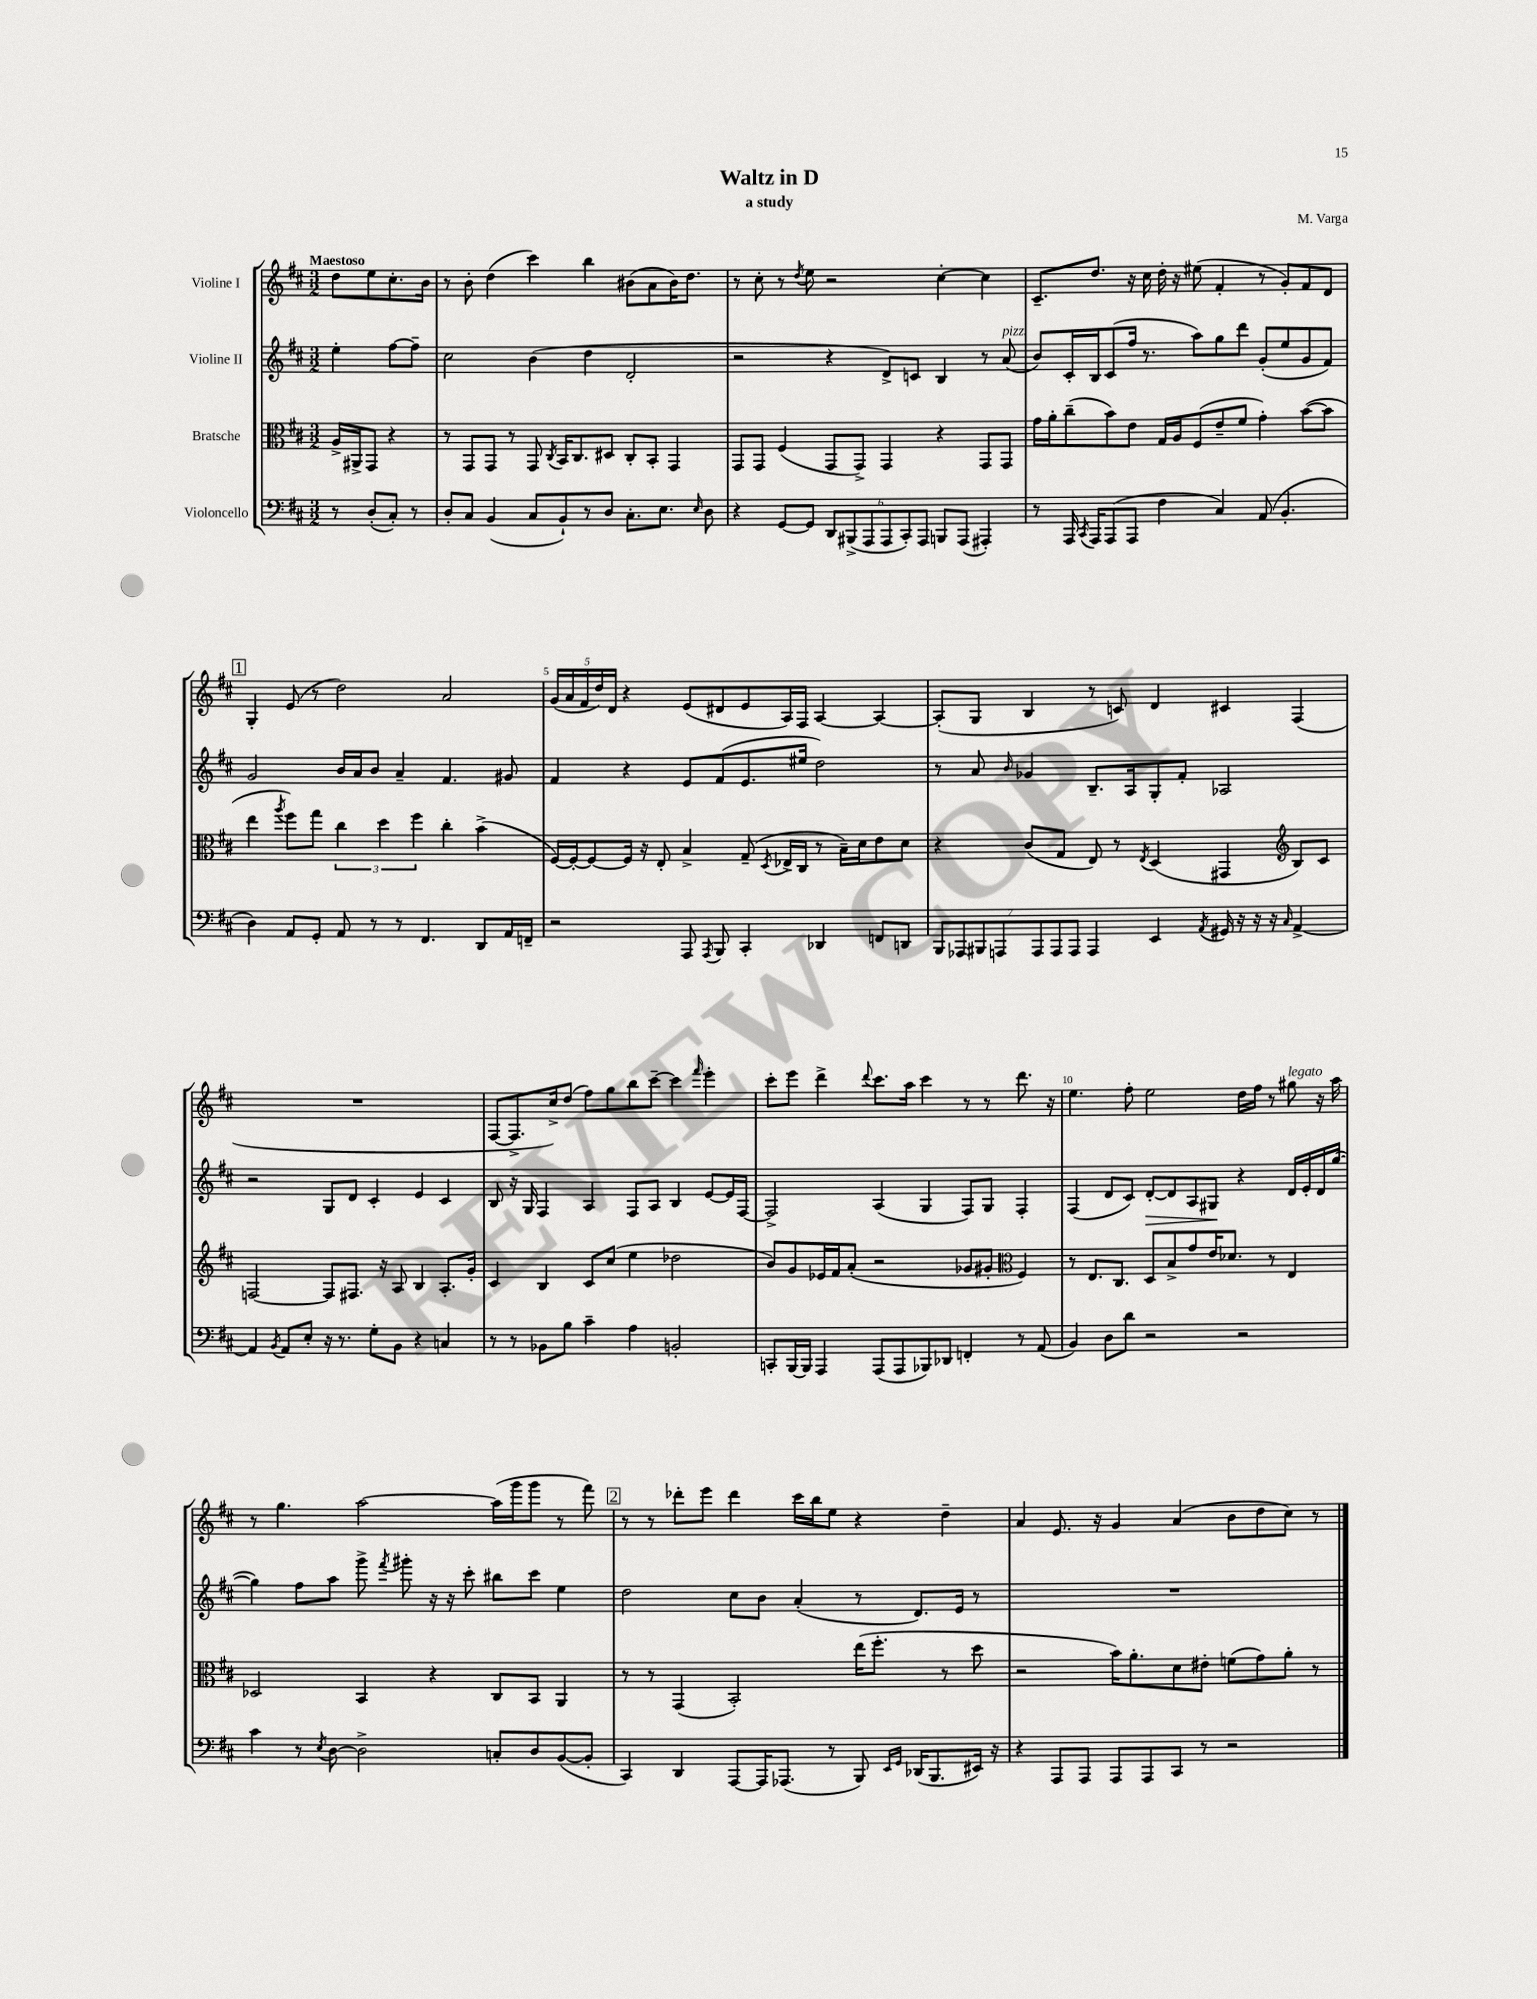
\header { title = "Waltz in D" composer = "M. Varga" subtitle = "a study" }
<<
\new StaffGroup <<
\new Staff = "s0" \with { instrumentName = "Violine I" } {
    \clef treble \key d \major \numericTimeSignature \time 3/2 \partial 2 \tempo "Maestoso"
    \autoBeamOff d''8[ e''8 cis''8.-. b'16] |
    r8 b'8-. d''4( cis'''4) b''4 bis'8[( a'8 bis'16) d''8.] |
    r8 cis''8-. r8 \acciaccatura { d''8 } e''8 r2 cis''4~-. cis''4 |
    cis'8.[-- d''8.] r16 cis''16 d''16-. r16 eis''8( fis'4-. r8 g'8[-.) fis'8 d'8] |
    \mark \markup { \box "1" } g4-. e'8( r8 d''2) a'2 |
    \tuplet 5/4 { g'16[( a'16 fis'16 d''16) d'16] } r4 e'8[( dis'8 e'8 a16) fis16] a4~ a4~ |
    a8[-.( g8] b4 r8 c'8) d'4 cis'4 fis4( |
    R1. |
    fis8[~ fis8.-> cis''16->) d''8]( fis''8[) g''8 b''8 cis'''8]~-- cis'''4 \grace { fis'''16 } e'''4-. |
    cis'''8[-. e'''8] d'''4-> \appoggiatura { d'''8 } cis'''8.[ a''16] cis'''4 r8 r8 d'''8. r16 |
    e''4. fis''8-. e''2 d''16[ fis''16] r8 gis''8^\markup { \italic "legato" } r16 a''16 |
    r8 g''4. a''2~ a''16[( g'''16 g'''8] r8 fis'''8) |
    \mark \markup { \box "2" } r8 r8 des'''8[-. e'''8] des'''4 cis'''16[ b''16 e''8] r4 d''4-- |
    a'4 e'8. r16 g'4 a'4( b'8[ d''8 cis''8]) r8 \bar "|." |
}
\new Staff = "s1" \with { instrumentName = "Violine II" } {
    \clef treble \key d \major \numericTimeSignature \time 3/2 \partial 2
    \autoBeamOff e''4-. fis''8[~ fis''8]-- |
    cis''2 b'4( d''4 d'2-. |
    r2 r4 d'8[->) c'8] b4 r8 a'8^\markup { \italic "pizz." }( |
    b'8[) cis'16-. b16 cis'8( fis''16] r8. a''8[) g''8 d'''8] g'8[-.( e''8 g'8 fis'8]) |
    \mark \markup { \box "1" } g'2 b'16[ a'16 b'8] a'4-- fis'4. gis'8 |
    fis'4 r4 e'8[ fis'8( e'8. eis''16] d''2) |
    r8 a'8 \grace { b'16 } ges'4 b8.[-- a16 g8-. fis'8]-. aes2 |
    r2 g8[ d'8] cis'4-. e'4 cis'4 |
    b8 r16 g16 fis4 a4 fis8[ a8] b4 e'8[~ e'16 fis16]~ |
    fis2-> a4( g4 fis8[) g8] fis4-. |
    fis4( d'8[ cis'8]) d'8[~-.\> d'8 a8 gis8]\! r4 d'16[ e'16-. d'16 g''16]~( |
    g''4) fis''8[ a''8] g'''8-> \acciaccatura { fis'''8 } gis'''8-. r16 r16 cis'''8-. bis''8[ cis'''8] e''4 |
    \mark \markup { \box "2" } d''2 cis''8[ b'8] a'4-.( r8 d'8.[) e'16] r8 |
    R1. \bar "|." |
}
\new Staff = "s2" \with { instrumentName = "Bratsche" } {
    \clef alto \key d \major \numericTimeSignature \time 3/2 \partial 2
    \autoBeamOff a16[-> ais,16-> g,8] r4 |
    r8 g,8[ g,8] r8 g,8 \acciaccatura { cis8 } b,16[ cis8. dis8] cis8[-. b,8]-. g,4 |
    g,8[ g,8] fis4( g,8[ g,8]->) g,4 r4 g,8[ g,8] |
    g'16[ a'16-. cis''8--( b'8) e'8] g16[ a16 fis8( e'8-- fis'8] g'4-.) b'8[~( b'8] |
    \mark \markup { \box "1" } e''4 \acciaccatura { a''8 } fis''8[) g''8] \tuplet 3/2 { cis''4 d''4 fis''4 } cis''4-. b'4->( |
    fis16[~) fis16~-. fis8~ fis16] r16 e8-. b4-> g8--( \acciaccatura { d8 } ees16[-> cis16] r8 b16[--) d'16 e'8 d'8] |
    r4 cis'8[( g8] e8) r8 \acciaccatura { e8 } d4( gis,4 \clef treble b8[) cis'8] |
    f2~ f8[ fis8.] r16 a8 b4 a8.[-. g'16]-. |
    cis'4 b4 cis'8[ cis''8]( e''4 des''2 |
    b'8[) g'8 ees'16 fis'16 a'8]-.( r2 ges'8[ gis'8]-. \clef alto fis4) |
    r8 e8.[ cis8.] d8[ b8-> g'8 e'16 des'8.] r8 e4 |
    des2 b,4 r4 cis8[ b,8] a,4 |
    \mark \markup { \box "2" } r8 r8 g,4( b,2-.) e''16[( fis''8.]-. r8 d''8 |
    r2 b'16[) a'8.-. d'8 eis'8]-. f'8[( g'8) a'8]-. r8 \bar "|." |
}
\new Staff = "s3" \with { instrumentName = "Violoncello" } {
    \clef bass \key d \major \numericTimeSignature \time 3/2 \partial 2
    \autoBeamOff r8 d8[-.( cis8]-.) r8 |
    d8[-. cis8] b,4( cis8[ b,8-!) r8 d8] cis8.[-. e8.] \grace { e16 } d8 |
    r4 g,8[~ g,8] \tuplet 6/4 { d,8[ bis,,8->( a,,8 a,,8 cis,8-.) a,,8] } b,,8[ a,,8]( ais,,4-.) |
    r8 a,,16 \acciaccatura { cis,8 } a,,16[ a,,8( a,,8] fis4 cis4) a,8( b,4.-. |
    \mark \markup { \box "1" } d4) a,8[ g,8]-. a,8 r8 r8 fis,4. d,8[ a,16 f,16]-- |
    r2 a,,8 \acciaccatura { a,,8 } b,,8 cis,4-. des,4 f,8[ d,8] |
    \tuplet 7/4 { b,,8[ aes,,8 bis,,8 a,,8 a,,8 a,,8 a,,8] } a,,4 e,4 \acciaccatura { a,8 } gis,16 r16 r16 r16 \grace { cis16 } a,4~-> |
    a,4 \acciaccatura { b,8 } a,8[ e8]-. r16 r8. g8[-. b,8] r4 c4 |
    r8 r8 bes,8[ b8] cis'4-- a4 b,2-. |
    c,8[-. b,,16~ b,,16] a,,4 a,,8[( a,,8 bes,,8) des,8] f,4-. r8 a,8( |
    b,4) d8[ d'8] r2 r2 |
    cis'4 r8 \acciaccatura { e8 } d8~ d2-> c8[-. d8 b,8~( b,8]-. |
    \mark \markup { \box "2" } cis,4) d,4 a,,8[~ a,,16 aes,,8.]( r8 b,,8) \grace { e,16[ g,16] } des,16[( b,,8. eis,16]) r16 |
    r4 a,,8[ a,,8] a,,8[ a,,8 cis,8] r8 r2 \bar "|." |
}
>>
>>
\layout { \context { \Score \override BarNumber.break-visibility = ##(#f #t #t) barNumberVisibility = #(every-nth-bar-number-visible 5) } }
